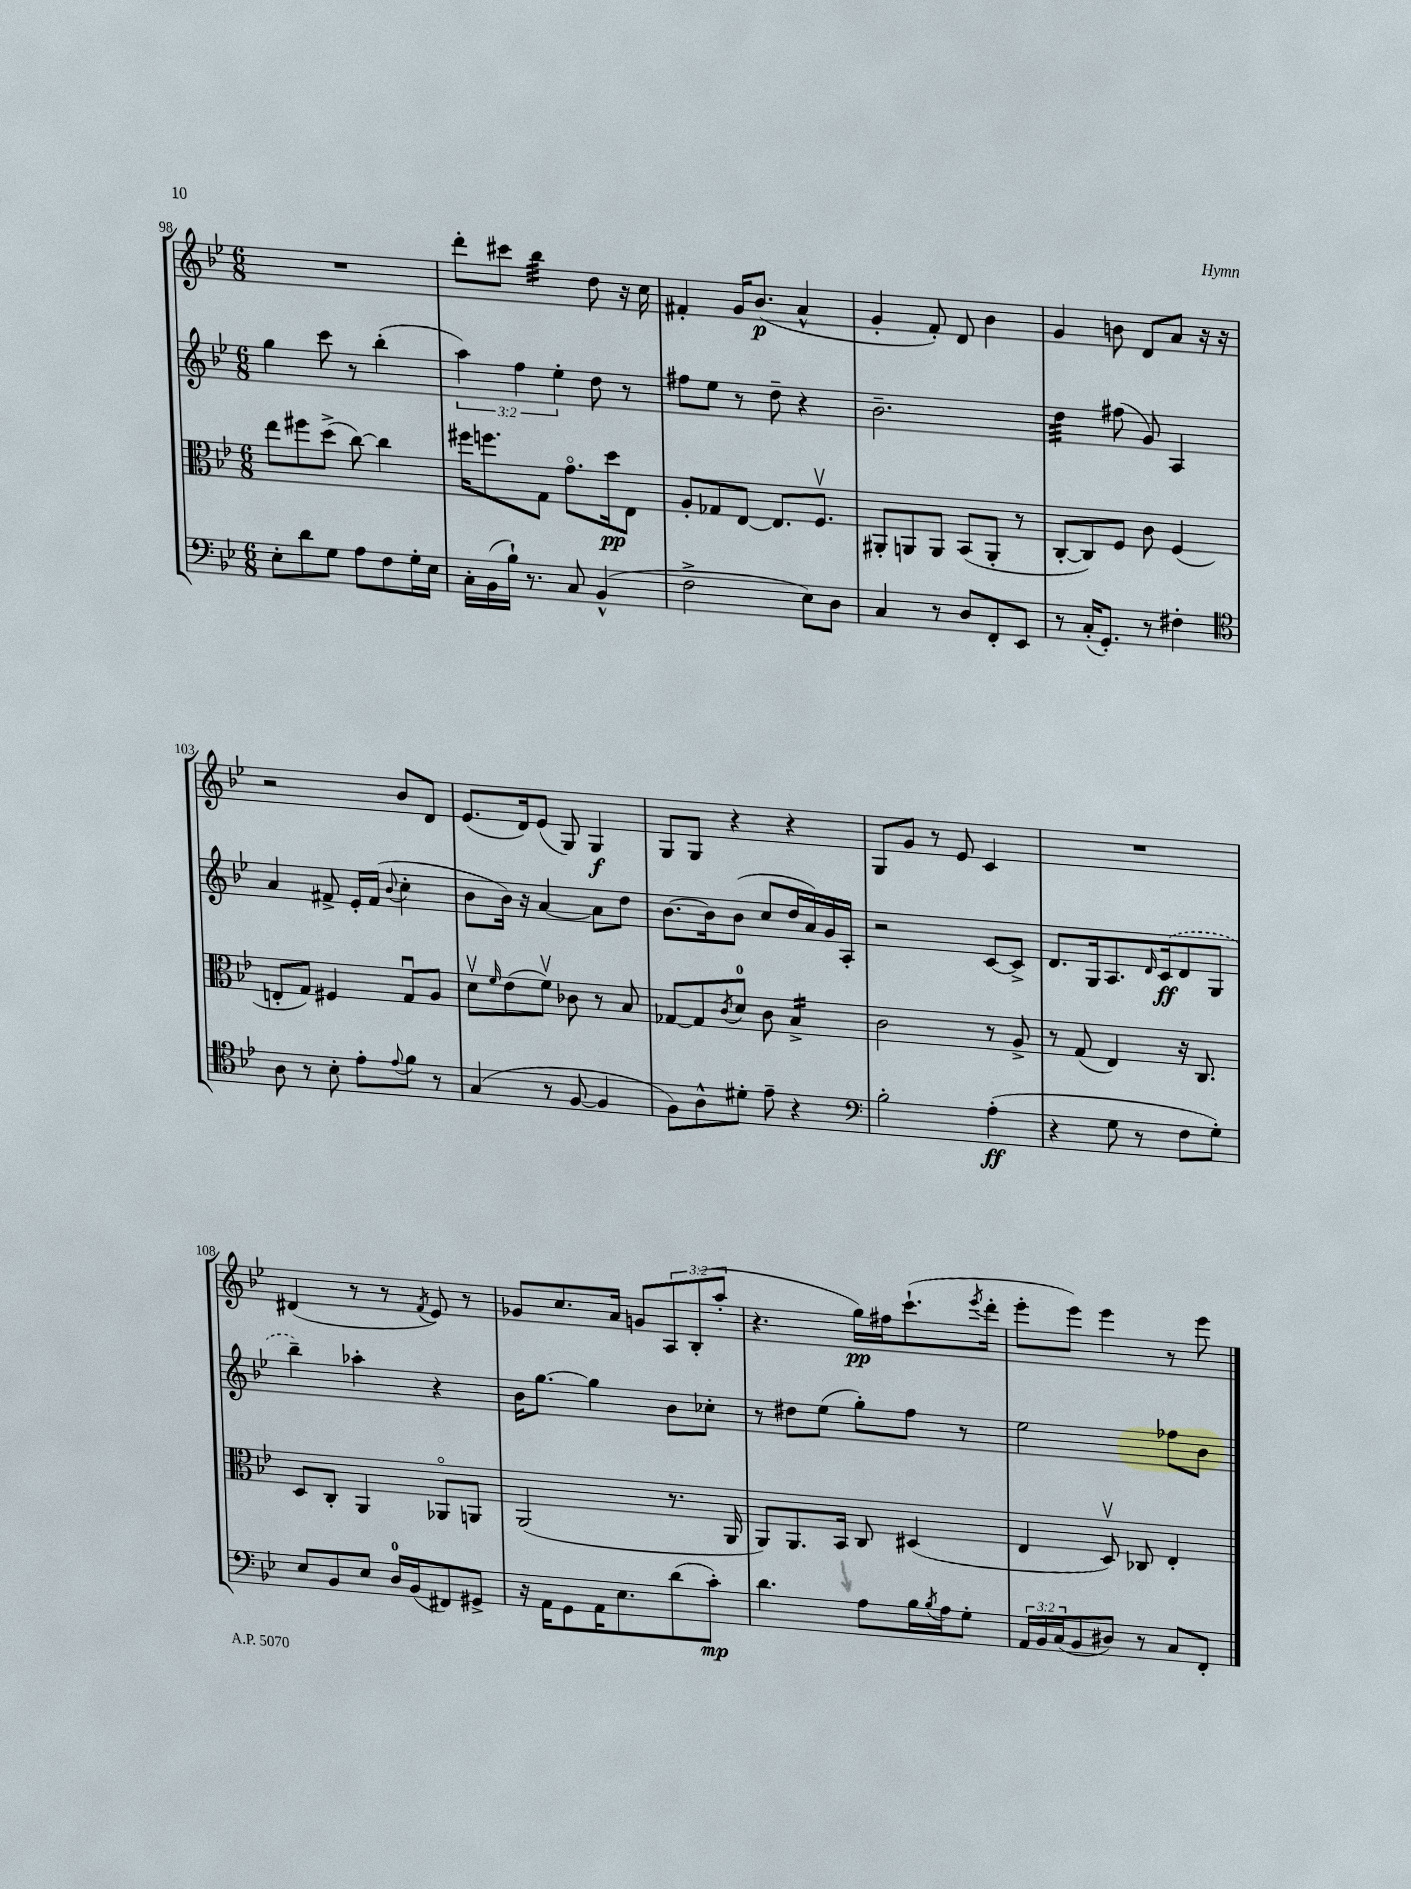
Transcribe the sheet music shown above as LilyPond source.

<<
\new StaffGroup <<
\new Staff = "s0" {
    \clef treble \key bes \major \numericTimeSignature \time 6/8 \override Staff.TupletNumber.text = #tuplet-number::calc-fraction-text
    R2. |
    d'''8-. cis'''8 bes''4:32 d''8 r16 c''16 |
    fis'4-. g'16 bes'8.\p( a'4-^ |
    g'4-. f'8-.) d'8 bes'4 |
    g'4 b'8 d'8 a'8 r16 r16 |
    r2 bes'8 d'8 |
    ees'8.( d'16) ees'8( g8) g4\f |
    g8 g8 r4 r4 |
    g8 g'8 r8 ees'8 c'4 |
    R2. |
    dis'4( r8 r8 \acciaccatura { f'8 } ees'8) r8 |
    ges'8 c''8. a'16 g'8 \tuplet 3/2 { a8 bes8-.( a''8-. } |
    r4. g''16\pp) fis''16 c'''8.-!( \acciaccatura { ees'''8 } d'''16-. |
    ees'''8-. ees'''8) ees'''4 r8 ees'''8 \bar "|." |
}
\new Staff = "s1" {
    \clef treble \key bes \major \numericTimeSignature \time 6/8 \override Staff.TupletNumber.text = #tuplet-number::calc-fraction-text
    g''4 c'''8 r8 bes''4-.( |
    \tuplet 3/2 { a''4) f''4 ees''4-. } d''8 r8 |
    fis''8 ees''8 r8 d''8-- r4 |
    bes'2.-- |
    d''4:32 fis''8( g'8) a4 |
    a'4 fis'8-> ees'16-. fis'16( \appoggiatura { bes'8 } c''4-. |
    bes'8 bes'16) r16 a'4~ a'8 d''8 |
    bes'8.~ bes'16 bes'8( c''8 d''16 a'16) g'16 a16-. |
    r2 c'8~ c'8-> |
    d'8. g16 a8. \grace { d'16 } \once \slurDashed c'16\ff( d'8 g8 |
    bes''4--) aes''4-. r4 |
    bes'16 g''8.~ g''4 bes'8 ces''8-. |
    r8 dis''8 ees''8( g''8-.) f''8 r8 |
    ees''2 fes''8 bes'8 \bar "|." |
}
\new Staff = "s2" {
    \clef alto \key bes \major \numericTimeSignature \time 6/8
    ees''8 fis''8 d''8->( c''8~) c''4 |
    fis''16 f''8. g8 g'8.\flageolet d''16\pp ees8 |
    a8-. ges8 ees8~ ees8. f8.\upbow |
    ais,8-. a,8 a,8 bes,8( a,8-. r8 |
    c8~-. c8) f8 c'8 f4( |
    e8-. g8) fis4 g8\downbow a8 |
    d'8\upbow \grace { f'16 } ees'8( f'8\upbow) ces'8 r8 bes8 |
    ges8~ ges8 \acciaccatura { c'8 } d'8-0 c'8 bes4:16-> |
    c'2 r8 a8-> |
    r8 g8( ees4) r16 c8. |
    d8 c8-. a,4 aes,8\flageolet a,8 |
    a,2( r8. a,16 |
    a,8) a,8. bes,16 c8 dis4( |
    ees4 d8\upbow) ces8 ees4-. \bar "|." |
}
\new Staff = "s3" {
    \clef bass \key bes \major \numericTimeSignature \time 6/8 \override Staff.TupletNumber.text = #tuplet-number::calc-fraction-text
    ees8-. d'8 g8 a8 f8 g16-. ees16 |
    c16-. bes,16( bes16-!) r8. c8 bes,4-^( |
    f2-> ees8) d8 |
    c4 r8 d8 f,8-. ees,8 |
    r8 c16-.( g,8.-.) r8 fis4-. |
    \clef tenor a8 r8 bes8-. ees'8-. \appoggiatura { ees'8 } f'8 r8 |
    g4( r8 f8~ f4 |
    f8) a8-^ dis'8-. ees'8-- r4 |
    \clef bass bes2-. a4-.\ff( |
    r4 g8 r8 f8 g8-.) |
    ees8 bes,8 ees8 d16-0 bes,16( fis,8) gis,8-> |
    r16 a,16 g,8 a,16 ees8. d'8( c'8-.\mp) |
    d'4. a8 bes16 \acciaccatura { bes8 } a16 g8-. |
    \tuplet 3/2 { a,16 bes,16 c16( } bes,8 dis8) r8 c8 f,8-. \bar "|." |
}
>>
>>
\layout { \context { \Score currentBarNumber = #98 } }
